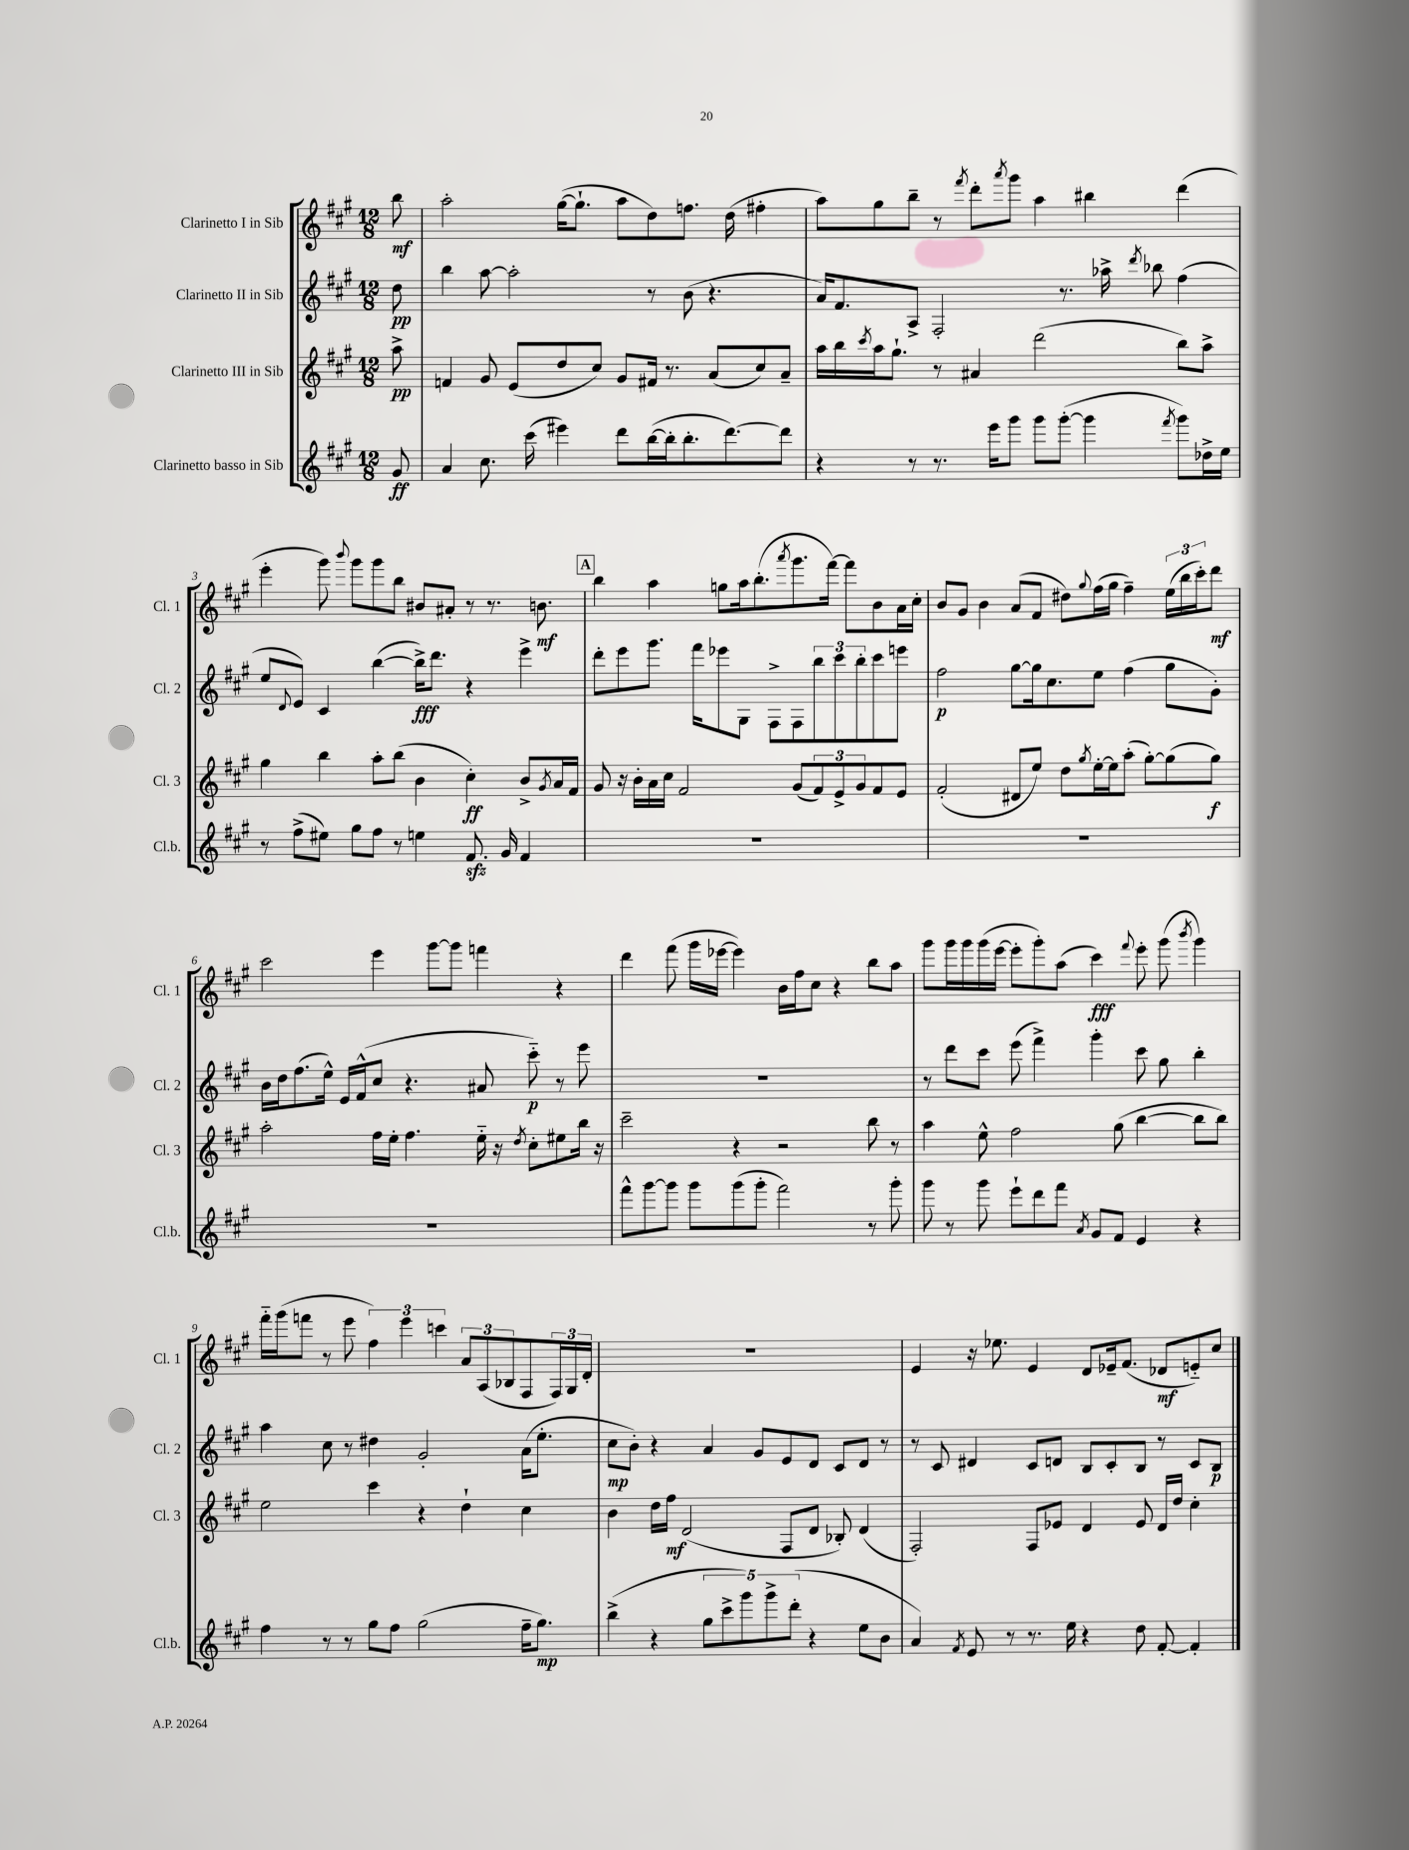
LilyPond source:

<<
\new StaffGroup <<
\new Staff = "s0" \with { instrumentName = "Clarinetto I in Sib" shortInstrumentName = "Cl. 1" } {
    \clef treble \key a \major \numericTimeSignature \time 12/8 \partial 8
    b''8\mf |
    a''2-. gis''16~( gis''8.-! a''8 d''8) f''8. d''16( fis''4-. |
    a''8) gis''8 b''8-- r8 \acciaccatura { fis'''8 } d'''8-. \acciaccatura { a'''8 } gis'''8 a''4 bis''4 d'''4( |
    e'''4-. gis'''8) \appoggiatura { b'''8 } gis'''8 gis'''8 b''8 bis'8 ais'8-. r8 r8. b'8.\mf |
    \mark \markup { \box "A" } b''4 a''4 g''8 a''16 b''8.-.( \acciaccatura { a'''8 } gis'''8. fis'''16~) fis'''8 b'8 a'16 cis''16-. |
    b'8 gis'8 b'4 a'8( fis'8 dis''8) \appoggiatura { gis''8 } fis''16( gis''16 fis''4--) \tuplet 3/2 { e''16( b''16 cis'''16-.) } d'''8\mf |
    cis'''2 e'''4 gis'''8~ gis'''8 f'''4 r4 |
    d'''4 fis'''8( gis'''16 ees'''16~ ees'''4) b'16 fis''16 cis''8 r4 b''8 a''8 |
    gis'''8 gis'''16 gis'''16 gis'''16( e'''16~ e'''8-. gis'''8-.) a''8( cis'''4\fff) \appoggiatura { fis'''8 } e'''8-. gis'''8( \acciaccatura { b'''8 } gis'''4) |
    fis'''16-_ gis'''16( f'''8 r8 e'''8 \tuplet 3/2 { fis''4) e'''4 c'''4 } \tuplet 3/2 { a'8 a8( bes8 } fis8 \tuplet 3/2 { fis16) gis16 d'16-. } |
    R1. |
    e'4 r16 ees''8. e'4 d'8 ees'16-- fis'8.( des'8\mf e'8-_) cis''8 \bar "|." |
}
\new Staff = "s1" \with { instrumentName = "Clarinetto II in Sib" shortInstrumentName = "Cl. 2" } {
    \clef treble \key a \major \numericTimeSignature \time 12/8 \partial 8
    d''8\pp |
    b''4 a''8~ a''2-. r8 b'8( r4. |
    a'16) fis'8. a8-> fis2-. r8. aes''16-> \acciaccatura { d'''8 } bes''8 fis''4( |
    e''8 \appoggiatura { d'8 } e'8) cis'4 b''4~( b''16->\fff) d'''8. r4 e'''4-> |
    \mark \markup { \box "A" } d'''8-. e'''8 gis'''8. fis'''16 ees'''8 gis8 fis8-> fis8 \tuplet 3/2 { b''8 cis'''8 b''8-. } cis'''8 e'''8 |
    fis''2\p gis''8~ gis''16 cis''8. e''8 fis''4( gis''8 gis'8-.) |
    b'16 d''16 fis''8.( e''16-^) e'16 fis'16-^( cis''8 r4. ais'8 cis'''8-_\p) r8 e'''8 |
    R1. |
    r8 d'''8 cis'''8 e'''8( fis'''4->) gis'''4-. cis'''8 gis''8 b''4-. |
    a''4 cis''8 r8 dis''4 gis'2-. a'16( e''8.-. |
    cis''8\mp b'8-.) r4 a'4 gis'8 e'8 d'8 cis'8 d'8 r8 |
    r8 cis'8 dis'4 cis'8 d'8 b8 cis'8-. b8 r8 cis'8 b8\p \bar "|." |
}
\new Staff = "s2" \with { instrumentName = "Clarinetto III in Sib" shortInstrumentName = "Cl. 3" } {
    \clef treble \key a \major \numericTimeSignature \time 12/8 \partial 8
    a''8->\pp |
    f'4 gis'8 e'8( d''8 cis''8) gis'8 fis'16 r8. a'8( cis''8) a'8-- |
    a''16 b''16 \acciaccatura { cis'''8 } a''16 gis''8.-! r8 ais'4 d'''2( b''8) a''8-> |
    gis''4 b''4 a''8-. b''8( b'4 cis''4-.\ff) b'8-> \acciaccatura { gis'8 } a'16 fis'16 |
    \mark \markup { \box "A" } gis'8 r16 b'16-. a'16 cis''16 fis'2 gis'8( \tuplet 3/2 { fis'8) e'8-> gis'8 } fis'8 e'8 |
    fis'2-.( dis'8 e''8) d''8 \acciaccatura { gis''8 } e''16~-. e''16 a''8-.( gis''8~-.) gis''8( gis''8\f) |
    a''2-. fis''16 e''16-. fis''4. e''16-_ r16 \acciaccatura { d''8 } cis''8-. eis''8 b''16 r16 |
    cis'''2-- r4 r2 b''8 r8 |
    a''4 e''8-^ fis''2 gis''8( b''4~ b''8 b''8) |
    e''2 cis'''4 r4 d''4-! cis''4 |
    b'4 d''16 fis''16\mf d'2( fis8 d'8 bes8-.) d'4( |
    fis2-.) fis8 ees'8 d'4 ees'8 d'16 d''16 cis''4-. \bar "|." |
}
\new Staff = "s3" \with { instrumentName = "Clarinetto basso in Sib" shortInstrumentName = "Cl.b." } {
    \clef treble \key a \major \numericTimeSignature \time 12/8 \partial 8
    gis'8\ff |
    a'4 cis''8. cis'''16( eis'''4) d'''8 b''16~( b''16-. b''8.-. d'''8.~) d'''8 |
    r4 r8 r8. e'''16 gis'''8 gis'''8 gis'''8~-.( gis'''4 \acciaccatura { fis'''8 } gis'''8) des''16-> e''16 |
    r8 fis''8->( eis''8) gis''8 fis''8 r8 e''4 fis'8.\sfz gis'16 fis'4 |
    \mark \markup { \box "A" } R1. |
    R1. |
    R1. |
    fis'''8-^ gis'''8~ gis'''8 gis'''8 gis'''8( gis'''8-. fis'''2) r8 gis'''8-. |
    gis'''8 r8 gis'''8 e'''8-! d'''8 fis'''8 \acciaccatura { a'8 } gis'8 fis'8 e'4 r4 |
    fis''4 r8 r8 gis''8 fis''8 gis''2( fis''16-- gis''8.\mp) |
    b''4->( r4 \tuplet 5/4 { gis''8 cis'''8-> gis'''8) gis'''8-> d'''8-.( } r4 e''8 b'8 |
    a'4) \acciaccatura { fis'8 } e'8 r8 r8. e''16 r4 d''8 fis'8~-. fis'4-. \bar "|." |
}
>>
>>
